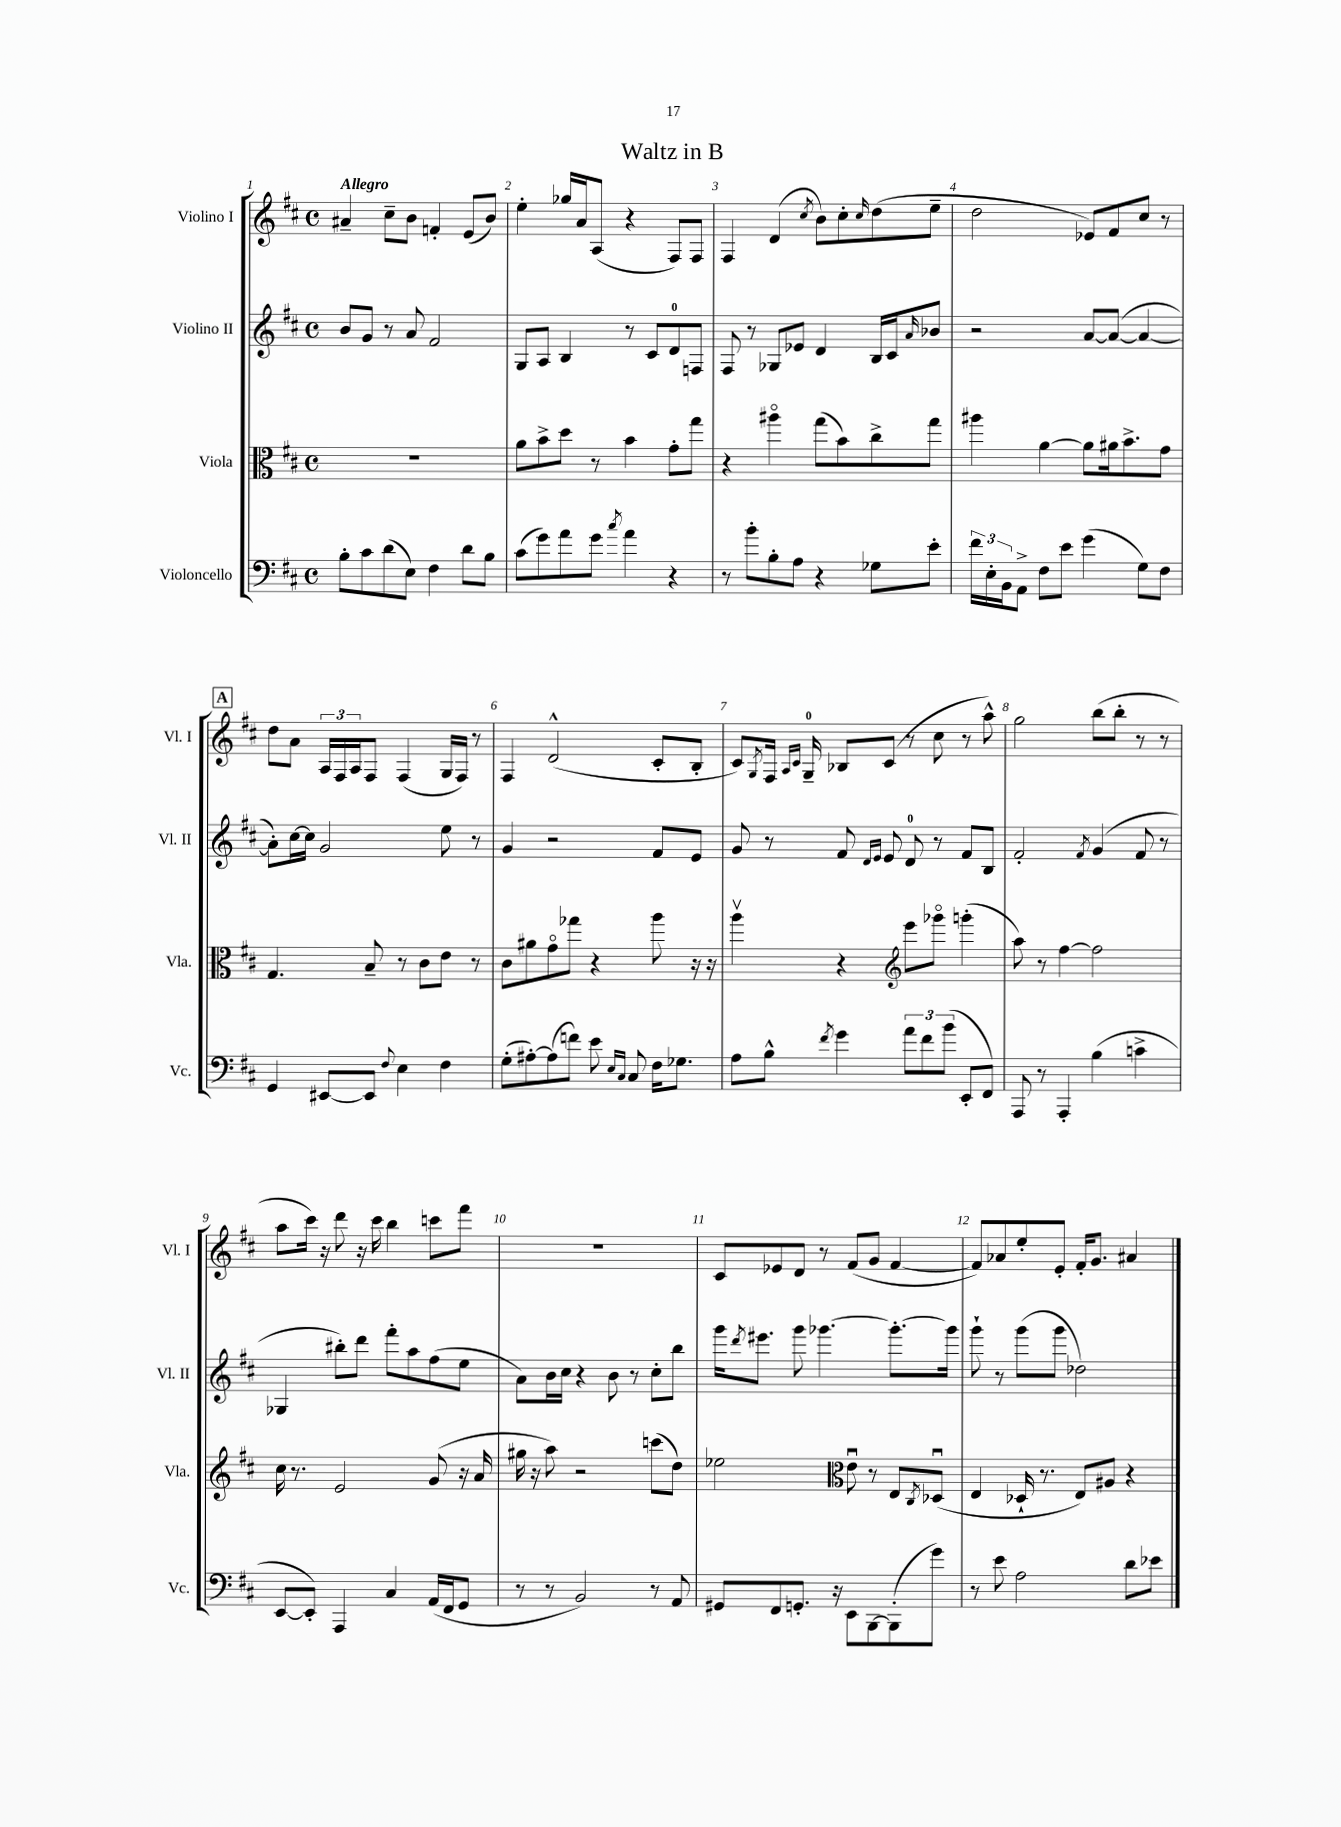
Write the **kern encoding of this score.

**kern	**kern	**kern	**kern
*staff4	*staff3	*staff2	*staff1
*clefF4	*clefC3	*clefG2	*clefG2
*k[f#c#]	*k[f#c#]	*k[f#c#]	*k[f#c#]
*M4/4	*M4/4	*M4/4	*M4/4
*met(c)	*met(c)	*met(c)	*met(c)
8B'	1r	8b	4a#~
8c#	.	8g	.
(8d	.	8r	8cc#~
8E)	.	8a	8b
4F#	.	2f#	4f'
8d	.	.	(8e
8B	.	.	8b)
=	=	=	=
(8c#	8a	8G	4ee'
8g)	8b^	8A	.
8a	8dd	4B	16gg-
.	.	.	16a
8g	8r	.	(8A
8qcc#	.	.	.
4a	4b	8r	4r
.	.	8c#	.
4r	8g'	8d	8F#)
.	8gg	8F	8F#
=	=	=	=
8r	4r	8F#	4F#
8b'	.	8r	.
8B'	4aa#o	8G-	(4d
8A	.	8e-	.
.	.	.	8qcc#
4r	(8gg	4d	8b)
.	8b)	.	8cc#'
.	.	.	16qqcc#
8G-	8cc#^	16B	(8dd
.	.	16c#	.
.	.	16qqa	.
8e'	8gg	8b-	8ee~
=	=	=	=
24f#	4aa#	2r	2dd
24E'	.	.	.
24BB	.	.	.
8AA^	.	.	.
8F#	[4a	.	.
8e	.	.	.
(4g	8a]	[8a	8e-)
.	16a#	(8a_	8f#
.	8.b^	.	.
8G)	.	4a_	8cc#
8F#	8g	.	8r
=	=	=	=
4GG	4.G	8a'])	8dd
.	.	[16cc#	8a
.	.	16cc#]	.
[8EE#	.	2g	24A
.	.	.	24F#
.	.	.	24A
8EE#]	8B~	.	8F#
8qqF#	.	.	.
4E	8r	.	(4F#
.	8c#	.	.
4F#	8e	8ee	16G
.	.	.	16F#)
.	8r	8r	8r
=	=	=	=
(8G'	8c#	4g	4F#
[8A#')	8a#	.	.
(8A#]	8go	2r	(2d^^
8f)	8gg-	.	.
8e	4r	.	.
16qqE	.	.	.
16qqC#	.	.	.
8C#	.	.	.
16F#	8aa	8f#	8c#'
8.G-	.	.	.
.	16r	8e	8B'
.	16r	.	.
=	=	=	=
8A	4aav	8g	8c#)
.	.	.	8qG
8B^^	.	8r	16F#
.	.	.	16qqA
.	.	.	16qqc#
.	.	.	16G~
8qf#	.	.	.
4g	4r	8f#	8B-
.	.	16qqd	.
.	.	16qqe	.
.	.	8e	(8c#
*	*clefG2	*	*
12a	8eee	8d	8r
12f#	.	.	.
.	8ggg-o	8r	8cc#
(12b	.	.	.
8EE'	(4ggg'	8f#	8r
8FF#)	.	8B	8aa^^)
=	=	=	=
8AAA	8aa)	2f#'	2gg
8r	8r	.	.
4AAA'	[4ff#	.	.
.	.	8qf#	.
(4B	2ff#]	(4g	(8bb
.	.	.	8bb'
4c^	.	8f#	8r
.	.	8r	8r
=	=	=	=
[8EE	16cc#	4G-	8aa
.	8.r	.	.
8EE'])	.	.	16ccc#)
.	.	.	16r
4AAA	2e	8bb#')	8ddd
.	.	8ddd	16r
.	.	.	16ccc#
4C#	.	8fff#'	4bb
.	.	8aa	.
(16AA	(8g	(8ff#	8ccc
16FF#	.	.	.
8GG	16r	8ee	8fff#
.	16a	.	.
=	=	=	=
8r	16gg#	8a)	1r
.	16r	.	.
8r	8aa)	16b	.
.	.	16cc#	.
2BB)	2r	4r	.
.	.	8b	.
.	.	8r	.
8r	(8ccc	8cc#'	.
8AA	8dd)	8bb	.
=	=	=	=
8GG#	2ee-	16ggg	8c#
.	.	8qddd	.
.	.	8.eee#	.
8FF#	.	.	8e-
8.GG'	.	8ggg	8d
.	.	[4.ggg-	8r
16r	.	.	.
*	*clefC3	*	*
8EE	8eu	.	(8f#
[8BBB	8r	.	8g
(8BBB']	8E	8.ggg-'_	[4f#
.	8qC#	.	.
8g)	(8D-u	.	.
.	.	16ggg-]	.
=	=	=	=
8r	4E	8ggg`	8f#])
8e	.	8r	8a-
2A	16D-`	(8ggg	8ee'
.	8.r	.	.
.	.	8ggg	8e'
.	8E)	2dd-)	16f#'
.	.	.	8.g
.	8A#	.	.
8d	4r	.	4a#
8e-	.	.	.
==	==	==	==
*-	*-	*-	*-
